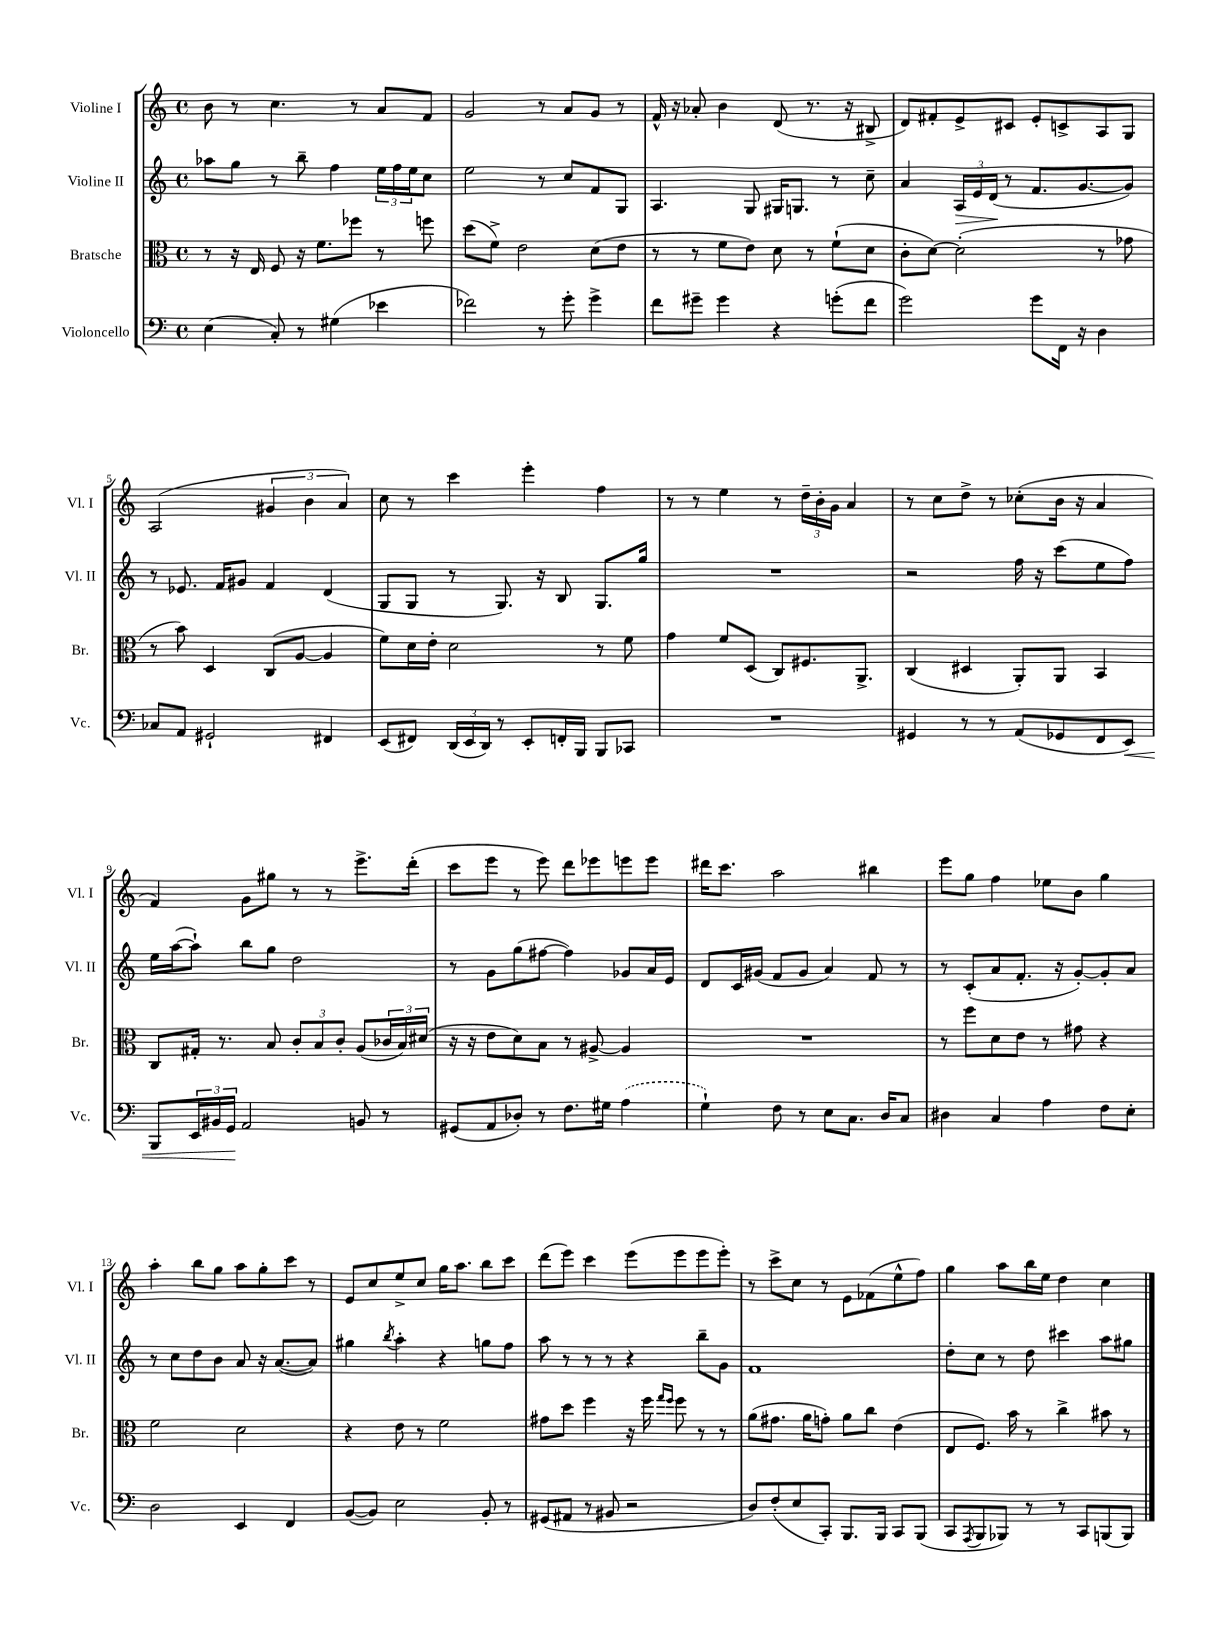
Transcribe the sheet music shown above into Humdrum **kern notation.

**kern	**dynam	**kern	**kern	**dynam	**kern
*part4	*part4	*part3	*part2	*part2	*part1
*staff4	*staff4	*staff3	*staff2	*staff2	*staff1
*I"Violoncello	*	*I"Bratsche	*I"Violine II	*	*I"Violine I
*I'Vc.	*	*I'Br.	*I'Vl. II	*	*I'Vl. I
*clefF4	*	*clefC3	*clefG2	*	*clefG2
*k[]	*	*k[]	*k[]	*	*k[]
*M4/4	*	*M4/4	*M4/4	*	*M4/4
*met(c)	*	*met(c)	*met(c)	*	*met(c)
=1	=1	=1	=1	=1	=1
(4E\	.	8r	8aa-X\L	.	8b\
.	.	16r	8gg\J	.	8r
.	.	16E/	.	.	.
8C'/)	.	8F/	8r	.	4.cc\
8r	.	16r	8bb~\	.	.
.	.	8.f\L	.	.	.
(4G#X\	.	.	4ff\	.	.
.	.	8ff-X\J	.	.	8r
4e-X\	.	8r	24ee\LL	.	8a/L
.	.	.	24ff\	.	.
.	.	.	24ee\J	.	.
.	.	8ffn\	8cc\J	.	8f/J
=2	=2	=2	=2	=2	=2
2f-X\)	.	(8dd\L	2ee\	.	2g/
.	.	8f^\J)	.	.	.
.	.	2e\	.	.	.
8r	.	.	8r	.	8r
8g'\	.	.	8cc/L	.	8a/L
4g^\	.	(8d\L	8f/	.	8g/J
.	.	8e\J	8G/J	.	8r
=3	=3	=3	=3	=3	=3
8f\L	.	8r	4.A/	.	16f^^/
.	.	.	.	.	16r
8g#X~\J	.	8r	.	.	8a-X'/
4g#\	.	8f\L	.	.	4b\
.	.	8e\J)	8G/	.	.
4r	.	8d\	16G#X/KL	.	(8d/
.	.	.	8.Gn/J	.	.
.	.	8r	.	.	8.r
(8gn'\L	.	(8f`\L	8r	.	.
.	.	.	.	.	16r
8f\J	.	8d\J	8cc~\	.	8B#X^/
=4	=4	=4	=4	=4	=4
2g\)	.	8c'\L	4a/	.	8d/L)
.	.	[8d\J)	.	.	8f#X'/
!	!	!	!	!LO:HP:b	!
.	.	(2d'\]	24A/LL	>	8e^/
.	.	.	24e/	.	.
.	.	.	(24d/JJ	.	.
.	.	.	8r	]	8c#X/J
8g\L	.	.	8.f/L	.	8e'/L
16FF\Jk	.	.	.	.	8cn^/
16r	.	.	[8.g/	.	.
4D\	.	8r	.	.	8A/
.	.	8g-X\	8g/J])	.	8G/J
!!LO:LB:g=z
=5	=5	=5	=5	=5	=5
8C-X/L	.	8r	8r	.	(2A/
8AA/J	.	8b\)	8.e-X/	.	.
2GG#X`/	.	4D/	.	.	.
.	.	.	16f/KL	.	.
.	.	.	8g#X/J	.	.
.	.	(8C/L	4f/	.	6g#X/
.	.	[8A/J	.	.	.
.	.	.	.	.	6b\
4FF#X/	.	4A/]	(4d/	.	.
.	.	.	.	.	6a/)
=6	=6	=6	=6	=6	=6
(8EE/L	.	8f\L)	8G/L	.	8cc\
8FF#X/J)	.	16d\L	8G/J	.	8r
.	.	16e'\JJ	.	.	.
(24DD/LL	.	2d\	8r	.	4ccc\
24EE/	.	.	.	.	.
24DD/JJ)	.	.	.	.	.
8r	.	.	8.G/)	.	.
8EE'/L	.	.	.	.	4eee'\
.	.	.	16r	.	.
16FFn'/L	.	.	8B/	.	.
16BBB/JJ	.	.	.	.	.
8BBB/L	.	8r	8.G/L	.	4ff\
8CC-X/J	.	8f\	.	.	.
.	.	.	16gg/Jk	.	.
=7	=7	=7	=7	=7	=7
1r	.	4g\	1r	.	8r
.	.	.	.	.	8r
.	.	8f/L	.	.	4ee\
.	.	(8D/J	.	.	.
.	.	8C/L)	.	.	8r
.	.	8.F#X/	.	.	24dd~\LL
.	.	.	.	.	24b'\
.	.	.	.	.	24g\JJ
.	.	.	.	.	4a/
.	.	8.AA^/J	.	.	.
=8	=8	=8	=8	=8	=8
4GG#X/	.	(4C/	2r	.	8r
.	.	.	.	.	8cc\L
8r	.	4D#X/	.	.	8dd^\J
8r	.	.	.	.	8r
(8AA/L	.	8AA'/L)	16ff\	.	(8cc-X'\L
.	.	.	16r	.	.
8GG-X/	.	8AA/J	(8ccc\L	.	16b\Jk
.	.	.	.	.	16r
8FF/	.	4BB/	8ee\	.	4a/
!	!LO:HP:b	!	!	!	!
8EE/J)	<	.	8ff\J)	.	.
!!LO:LB:g=z
=9	=9	=9	=9	=9	=9
8BBB/L	.	8C/L	16ee\LL	.	4f/)
.	.	.	([16aa\J	.	.
24EE/L	.	16G#X'/Jk	8aa`\J])	.	.
24BB#X/	.	.	.	.	.
.	.	8.r	.	.	.
24GG/JJ	.	.	.	.	.
2AA/	[	.	8bb\L	.	8g\L
.	.	8B/	8gg\J	.	8gg#X\J
.	.	12c'/L	2dd\	.	8r
.	.	12B/	.	.	.
.	.	.	.	.	8r
.	.	12c'/J	.	.	.
8BBn/	.	(8A/L	.	.	8.eee^\L
8r	.	24c-X/L	.	.	.
.	.	24B/)	.	.	.
.	.	.	.	.	(16ddd'\Jk
.	.	(24d#X/JJ	.	.	.
=10	=10	=10	=10	=10	=10
(8GG#X/L	.	16r	8r	.	8ccc\L
.	.	16r	.	.	.
8AA/	.	8e\L	8g\L	.	8eee\J
8D-X'/J)	.	8d\)	(8gg\	.	8r
8r	.	8B\J	[8ff#X\J	.	8eee\)
8.F\L	.	8r	4ff#\])	.	8ddd\L
.	.	[8A#X^/	.	.	8eee-X\
16G#X\Jk	.	.	.	.	.
(4A\	.	4A#/]	8g-X/L	.	8eeen\
.	.	.	16a/L	.	8eee\J
.	.	.	16e/JJ	.	.
=11	=11	=11	=11	=11	=11
4G`\)	.	1r	8d/L	.	16ddd#X\KL
.	.	.	.	.	8.ccc\J
.	.	.	16c/L	.	.
.	.	.	(16g#X/JJ	.	.
8F\	.	.	8f/L	.	2aa\
8r	.	.	8g#/J	.	.
8E\L	.	.	4a/)	.	.
8.C\J	.	.	.	.	.
.	.	.	8f/	.	4bb#X\
16D/KL	.	.	.	.	.
8C/J	.	.	8r	.	.
=12	=12	=12	=12	=12	=12
4D#X\	.	8r	8r	.	8eee\L
.	.	8ff\L	(8c'/L	.	8gg\J
4C/	.	8d\	8a/	.	4ff\
.	.	8e\J	8.f'/J	.	.
4A\	.	8r	.	.	8ee-X\L
.	.	.	16r	.	.
.	.	8g#X\	[8g'/L)	.	8b\J
8F\L	.	4r	8g'/]	.	4gg\
8E'\J	.	.	8a/J	.	.
!!LO:LB:g=z
=13	=13	=13	=13	=13	=13
2D\	.	2f\	8r	.	4aa'\
.	.	.	8cc\L	.	.
.	.	.	8dd\	.	8bb\L
.	.	.	8b\J	.	8gg\J
4EE/	.	2d\	8a/	.	8aa\L
.	.	.	16r	.	8gg'\
.	.	.	([8.a/L	.	.
4FF/	.	.	.	.	8ccc\J
.	.	.	8a/J])	.	8r
=14	=14	=14	=14	=14	=14
([8BB/L	.	4r	4gg#X\	.	8e/L
8BB/J])	.	.	.	.	8cc/
.	.	.	8qbb/	.	.
2E\	.	8e\	4aa'\	.	8ee^/
.	.	8r	.	.	8cc/J
.	.	2f\	4r	.	16gg\KL
.	.	.	.	.	8.aa\J
8BB'/	.	.	8ggn\L	.	8bb\L
8r	.	.	8ff\J	.	8ccc\J
=15	=15	=15	=15	=15	=15
(8GG#X/L	.	8g#X\L	8aa\	.	(8ddd\L
8AA#X/J	.	8dd\J	8r	.	8eee\J)
8r	.	4ff\	8r	.	4ccc\
8BB#X/	.	.	8r	.	.
2r	.	16r	4r	.	(8eee\L
.	.	16ff\	.	.	.
.	.	16qqgg/LL	.	.	.
.	.	16qqff/JJ	.	.	.
.	.	8ff\	.	.	8eee\
.	.	8r	8bb~\L	.	8eee\
.	.	8r	8g\J	.	8eee'\J)
=16	=16	=16	=16	=16	=16
8D/L)	.	(8a\L	1f	.	8r
(8F'/	.	8.g#X\J	.	.	8ccc^\L
8E/	.	.	.	.	8cc\J
.	.	16a\KL	.	.	.
8CC'/J)	.	8gn'\J)	.	.	8r
8.BBB/L	.	8a\L	.	.	8e\L
.	.	8cc\J	.	.	(8f-X\
16BBB/Jk	.	.	.	.	.
8CC/L	.	(4e\	.	.	8ee^^\
(8BBB/J	.	.	.	.	8ff\J)
=17	=17	=17	=17	=17	=17
8CC/L	.	8E/L	8dd'\L	.	4gg\
8qAAA/	.	.	.	.	.
8BBB/	.	8.F/J)	8cc\J	.	.
8BBB-X/J)	.	.	8r	.	8aa\L
.	.	16b\	.	.	.
8r	.	8r	8dd\	.	16bb\L
.	.	.	.	.	16ee\JJ
8r	.	4cc^\	4ccc#X\	.	4dd\
8CC/L	.	.	.	.	.
(8BBBn/	.	8b#X\	8aa\L	.	4cc\
8BBB/J)	.	8r	8gg#X\J	.	.
==	==	==	==	==	==
*-	*-	*-	*-	*-	*-
